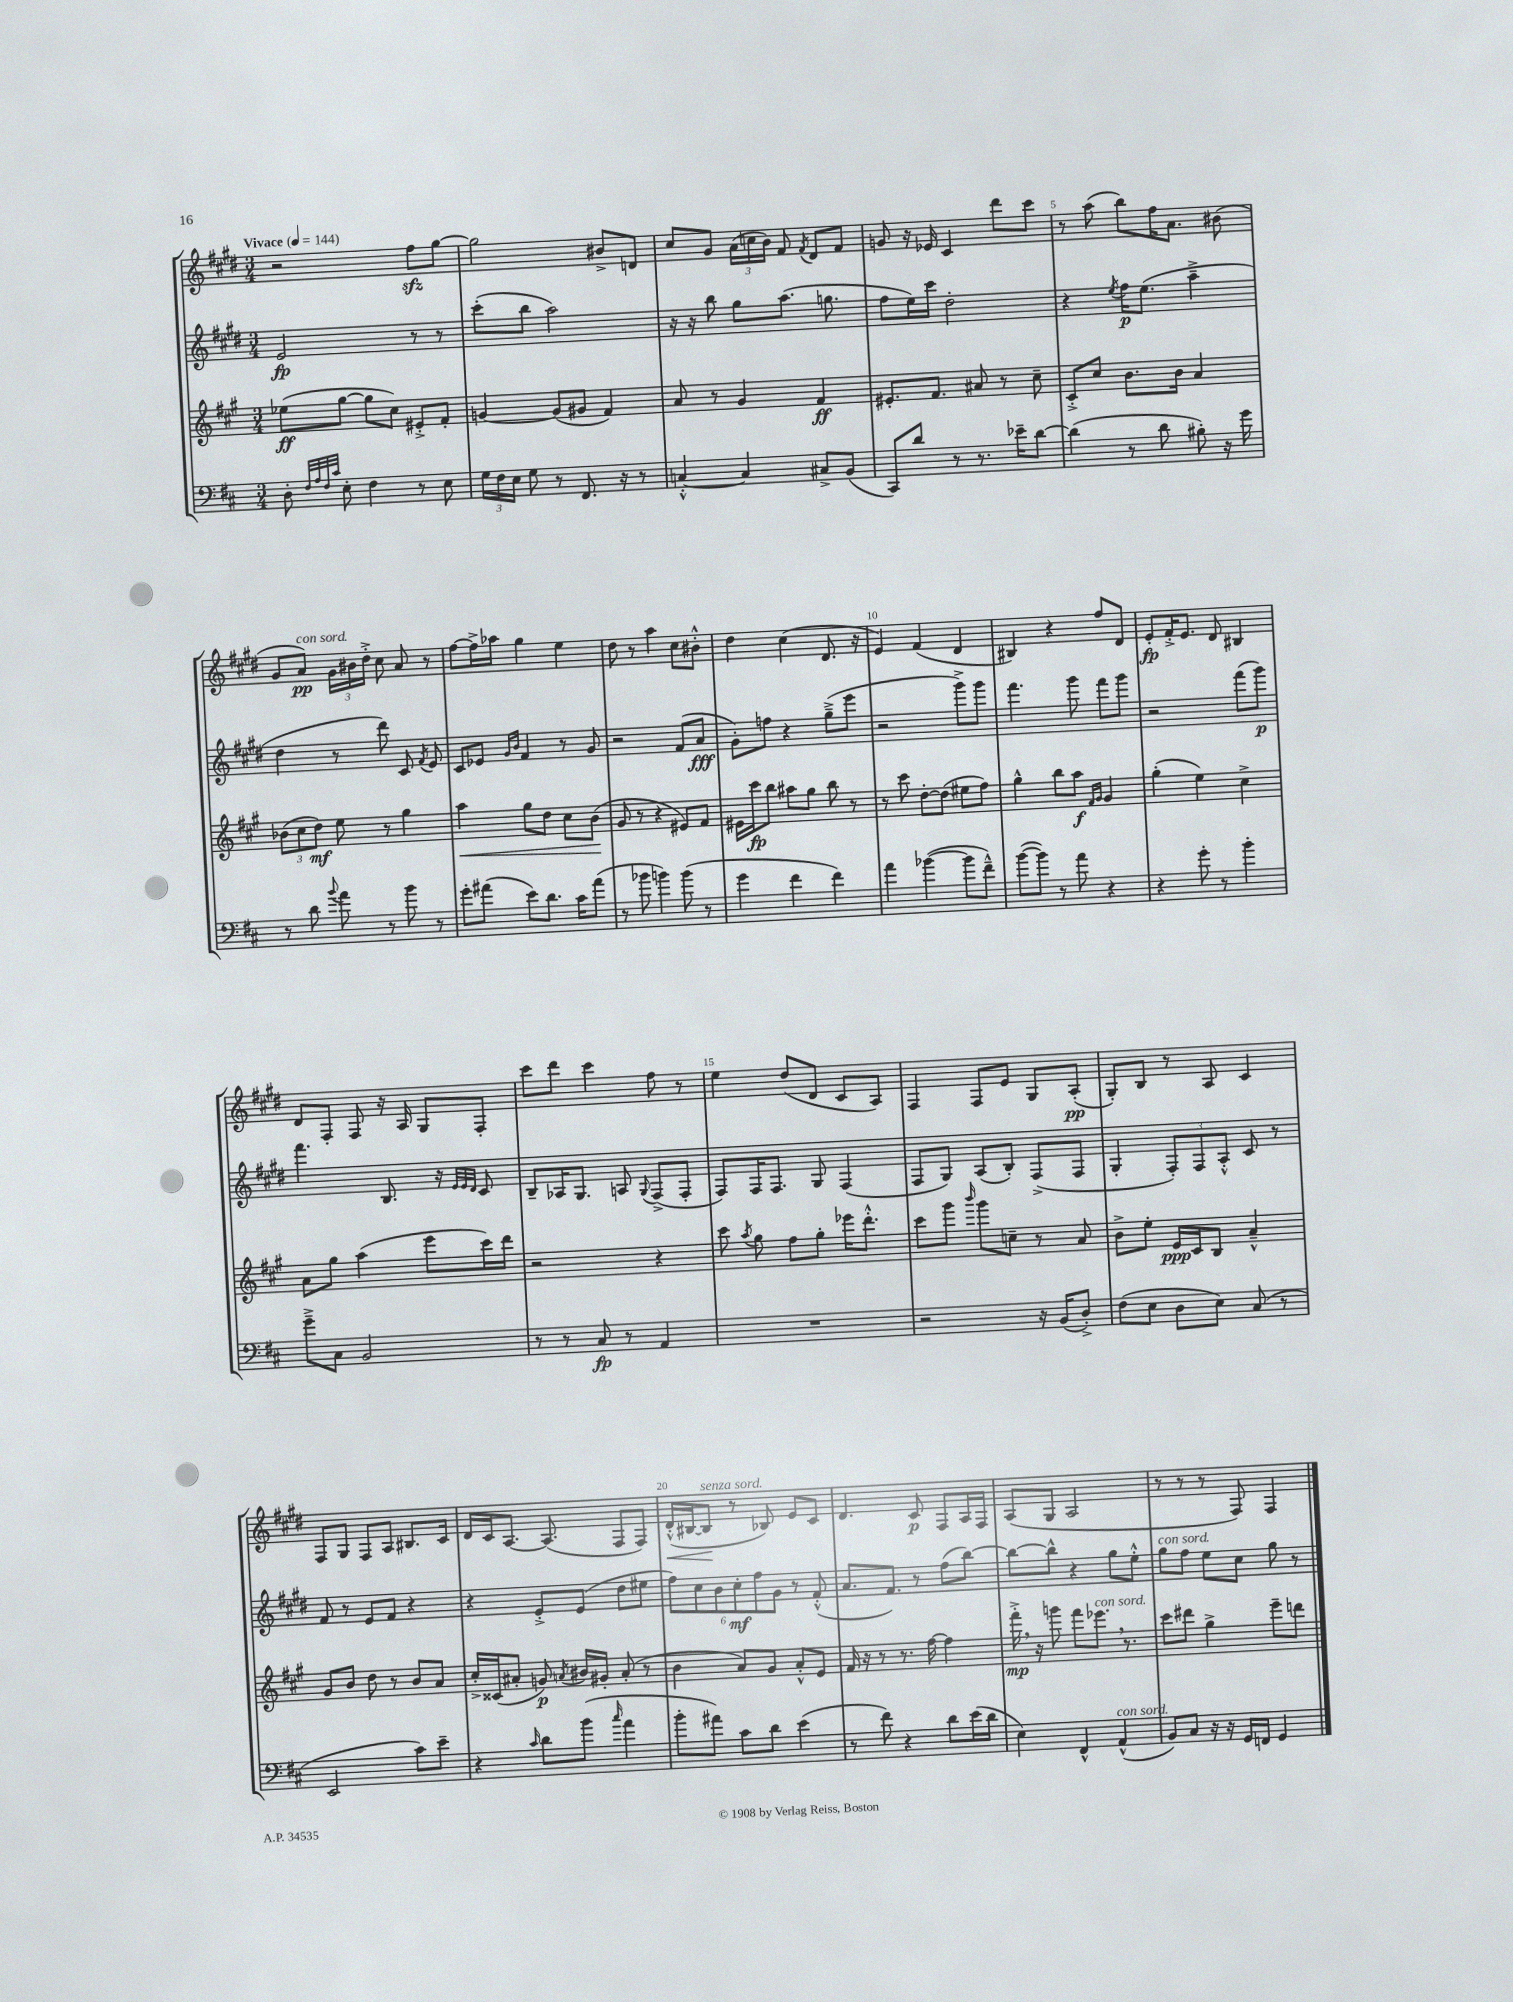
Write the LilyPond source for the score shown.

<<
\new StaffGroup <<
\new Staff = "s0" {
    \clef treble \key e \major \numericTimeSignature \time 3/4 \tempo "Vivace" 4 = 144
    \autoBeamOff r2 fis''8[\sfz gis''8]~ |
    gis''2 bis'8[-> d'8] |
    cis''8[ gis'8] \tuplet 3/2 { a'16[( c''16 b'16]) } fis'8 \acciaccatura { fis'8 } dis'8[ fis'8] |
    g'8 r16 ees'16 cis'4 dis'''8[ cis'''8] |
    r8 a''8( b''8[) fis''16 a'8.] bis'8( |
    gis'8[ a'8]\pp^\markup { \italic "con sord." }) \tuplet 3/2 { gis'16[ bis'16 dis''16]-.-> } cis''8 a'8 r8 |
    fis''8[~ fis''16-> aes''16] gis''4 e''4 |
    dis''8 r8 a''4 cis''8[ bis'8]-.-^ |
    dis''4 cis''4( dis'8. r16 |
    e'4) fis'4( dis'4 |
    bis4) r4 fis''8[ dis'8] |
    e'8[-.\fp fis'16-.-> e'8.] dis'8 bis4 |
    dis'8[ fis8]-. fis8 r16 a16 gis8[ fis8]-. |
    cis'''8[ dis'''8] cis'''4 fis''8 r8 |
    e''4 dis''8[( dis'8] cis'8[ a8]) |
    fis4 fis8[ e'8] gis8[ a8]-.\pp( |
    gis8[-.) b8] r8 a8 cis'4 |
    fis8[ gis8] fis8[ a8] bis8.[ cis'16] |
    dis'16[ cis'16 a8.]~ a8.( fis8[ fis8]) |
    dis'16[-.-^\<( bis16~ bis8]\!^\markup { \italic "senza sord." } r8 bes8) e'8[ cis'8] |
    dis'4. cis'8\p fis8[ a16 fis16] |
    a8[( gis8] a2 |
    r8 r8 r8 fis8) fis4 \bar "|." |
}
\new Staff = "s1" {
    \clef treble \key e \major \numericTimeSignature \time 3/4
    \autoBeamOff e'2\fp r8 r8 |
    cis'''8[-.( b''8] a''2) |
    r16 r16 b''8 gis''8[ a''8.]( g''8. |
    fis''8[ e''16) cis'''16] dis''2-. |
    r4 \acciaccatura { e''8 } fis''16[\p e''8.]( a''4---> |
    dis''4 r8 dis'''8) cis'8 \acciaccatura { fis'8 } e'8 |
    cis'8[ ees'8] \grace { gis'16[ b'16] } fis'4 r8 gis'8 |
    r2 fis'8[( a'8]\fff |
    gis'8[-.) f''8] r4 gis''8[--->( e'''8] |
    r2 gis'''8[->) gis'''8] |
    fis'''4. gis'''8 fis'''8[ gis'''8] |
    r2 fis'''8[( gis'''8]\p) |
    fis'''4. b8. r16 \grace { e'32[ e'32 dis'32] } cis'8 |
    b8[-- aes16 gis8.] a8 \appoggiatura { gis8 } fis8[->( fis8]-. |
    fis8[) fis16 fis8.] gis8 fis4( |
    fis8[ gis8]) a8[( b8]-.) fis8[->( fis8] |
    gis4-. \tuplet 3/2 { fis8[-.) fis8 a8]-.-^ } cis'8 r8 |
    fis'8 r8 e'8[ fis'8] r4 |
    r4 e'8[-.-> e'8]( dis''8[ eis''8] |
    \tuplet 6/4 { fis''8[) cis''8 b'8 cis''8-.\mf fis''8 gis'8] } r8 fis'8-.-^( |
    a'8.[ fis'8.]) r8 fis''8[( b''8]~) |
    b''8[~ b''8]-^ r4 gis''8[ e''8]-.-^ |
    gis''8[^\markup { \italic "con sord." } fis''8] e''8[ cis''8] gis''8 r8 \bar "|." |
}
\new Staff = "s2" {
    \clef treble \key a \major \numericTimeSignature \time 3/4
    \autoBeamOff ees''8[\ff( gis''8]~ gis''8[ cis''8]) eis'8[-.-> fis'8]-. |
    g'4~ g'8[( gis'8] fis'4) |
    a'8 r8 gis'4 fis'4\ff |
    eis'8.[-. fis'8.] ais'8 r8 cis''8-- |
    cis'8[-.-> cis''8] b'8.[ b'16] a'4 |
    \tuplet 3/2 { bes'8[( cis''8 d''8]\mf) } e''8 r8 gis''4 |
    a''4\< gis''8[ d''8] cis''8[ b'8]\!( |
    gis'8 r8 r4 eis'8[) fis'8] |
    eis'16[ cis'''16\fp b''8] ais''8[ gis''8] b''8 r8 |
    r8 cis'''8 d''8[~-. d''8]( eis''8[ fis''8]) |
    gis''4-^ b''8[ a''8]\f \grace { fis'16[ gis'16] } gis'4 |
    gis''4-.( e''4) cis''4-> |
    a'8[ gis''8] a''4( e'''8[ cis'''16) d'''16] |
    r2 r4 |
    cis'''8 \acciaccatura { a''8 } gis''8 fis''8[ gis''8]-. ees'''16[ d'''8.]-.-^ |
    cis'''8[ gis'''8] \grace { b'''16 } gis'''8[ c''8]-- r8 a'8 |
    b'8[-> e''8]-. e'16[\ppp cis'16 b8] a'4---^ |
    gis'8[ b'8] d''8 r8 b'8[ a'8] |
    cis''16[-.-> cisis'16( ais'8]-. g'8\p) \acciaccatura { a'8 } bis'16[ gis'16]-. a'8-.( r8 |
    b'4 a'8[) gis'8] a'8[-.-^ e'8] |
    fis'16 r16 r8 r8. fis''16~ fis''4 |
    fis'''16-.->\mp \breathe r16 g'''8 fis'''8[ ees'''8.]^\markup { \italic "con sord." } \breathe r8. |
    cis'''8[ dis'''8] gis''4-> e'''8[-- d'''8] \bar "|." |
}
\new Staff = "s3" {
    \clef bass \key d \major \numericTimeSignature \time 3/4
    \autoBeamOff d8-. \grace { fis32[ a32 fis32 cis'32] } e8-. fis4 r8 e8 |
    \tuplet 3/2 { g16[ fis16 e16] } g8 r8 fis,8. r16 r8 |
    c4~-.-^ c4 cis8[-> b,8]( |
    cis,8[) d'8] r8 r8. ees'16[-- d'8]~ |
    d'4( r8 d'8 bis8-.) r16 g'16 |
    r8 d'8 \appoggiatura { b'8 } a'8 r8 b'8 r8 |
    g'8[-. ais'8]( e'8[) d'8.] cis'16[ ais'8]( |
    r8 bes'8 b'4) b'8( r8 |
    g'4 fis'4 fis'4) |
    a'4 bes'4~( bes'8[ fis'8]---^) |
    b'8[~( b'8]) r8 a'8 r4 |
    r4 g'8-. r8 b'4-. |
    g'8[---> cis8] b,2 |
    r8 r8 cis8\fp r8 a,4 |
    R2. |
    r2 r16 b,16[( d8]-.->) |
    fis8[( e8] d8[ e8]) cis8( r8 |
    e,2 cis'8[) e'8]-- |
    r4 \grace { cis'16 } d'8[ b'8]( \grace { cis''16 } a'4 |
    b'8[-. ais'8]) cis'8[ d'8] e'4( |
    r8 fis'8) r4 d'8[ e'16( d'16] |
    e4) fis,4-^ a,4-^^\markup { \italic "con sord." }( |
    b,8[) cis8] r16 r16 g,16[ f,16] g,4 \bar "|." |
}
>>
>>
\layout { \context { \Score \override BarNumber.break-visibility = ##(#f #t #t) barNumberVisibility = #(every-nth-bar-number-visible 5) } }
